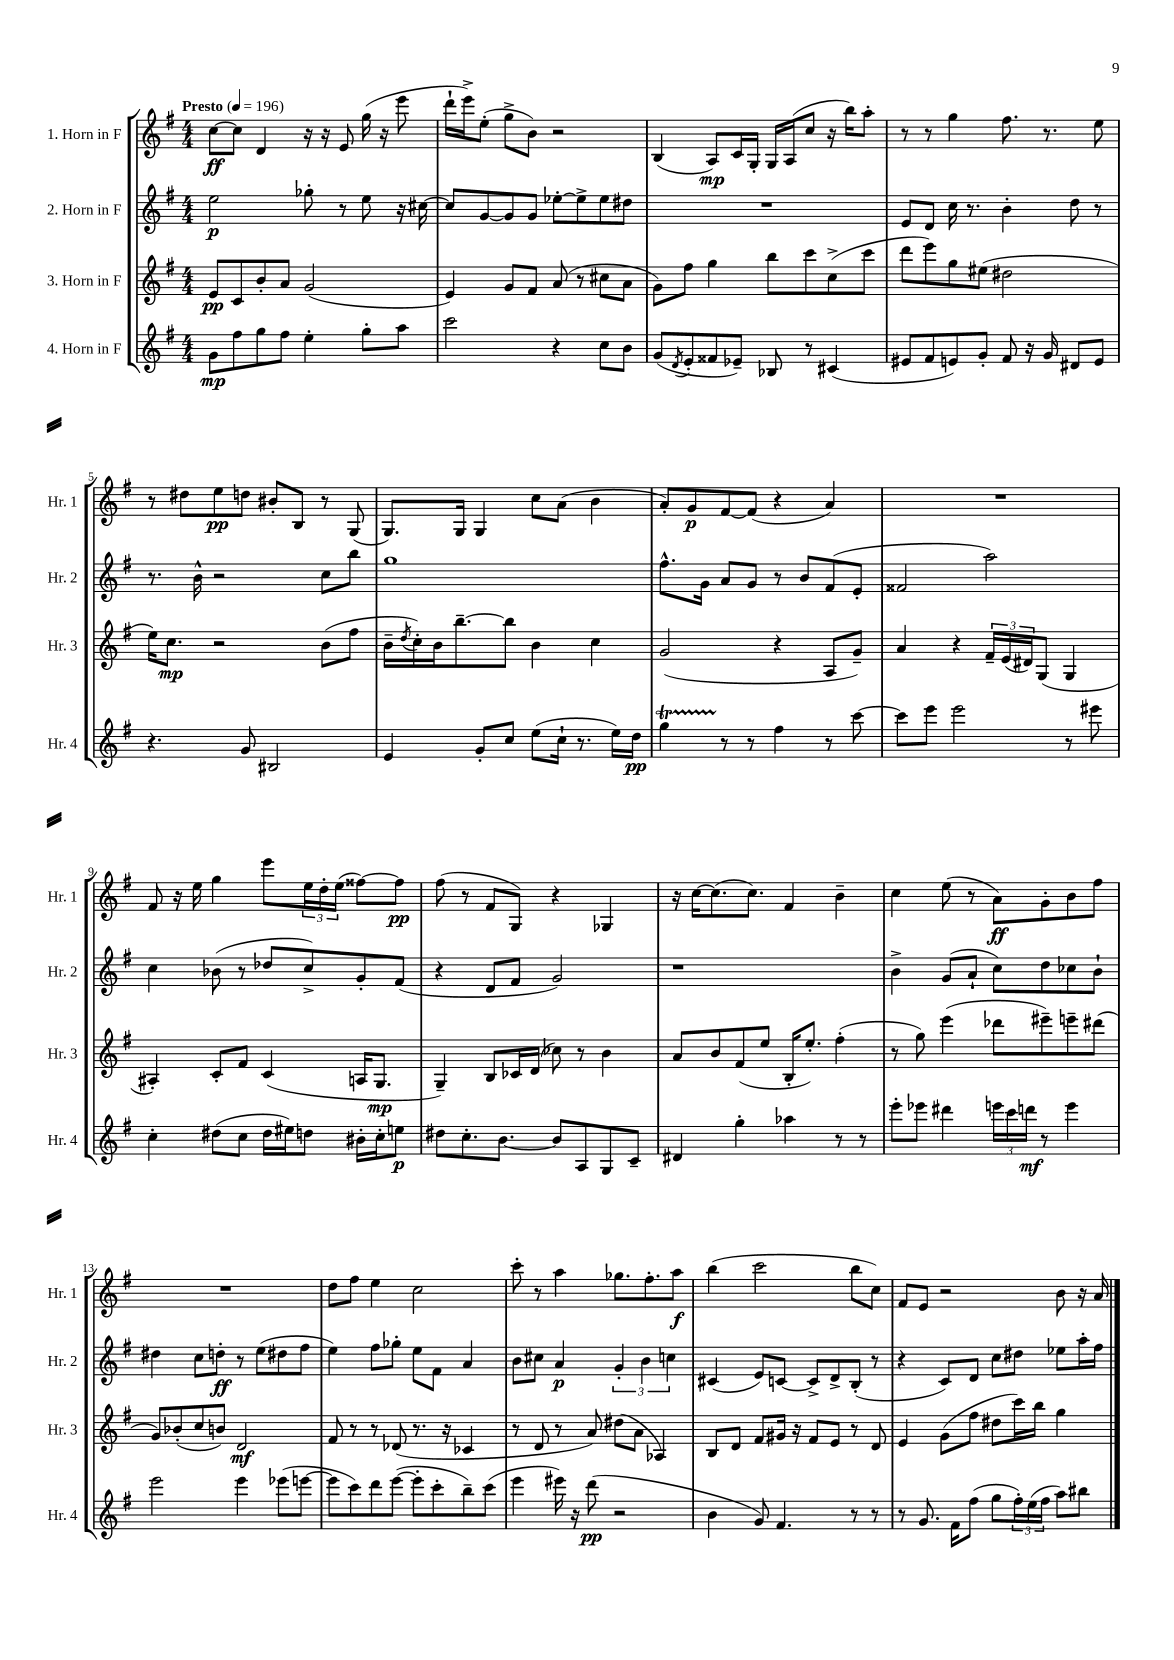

**kern	**kern	**kern	**kern
*staff4	*staff3	*staff2	*staff1
*clefG2	*clefG2	*clefG2	*clefG2
*k[f#]	*k[f#]	*k[f#]	*k[f#]
*M4/4	*M4/4	*M4/4	*M4/4
*MM196	*MM196	*MM196	*MM196
8g\L	8e/L	2ee\	[8cc\L
8ff#\	8c/	.	8cc\]J
8gg\	8b'/	.	4d/
8ff#\J	8a/J	.	.
4ee'\	(2g/	8gg-'\	16r
.	.	.	16r
.	.	8r	8e/
8gg'\L	.	8ee\	(16gg\
.	.	.	16r
8aa\J	.	16r	8eee\
.	.	[16cc#\	.
=	=	=	=
2ccc\	4e/)	8cc#/]L	16ddd`\LL
.	.	.	16eee^\J)
.	.	[8g/	(8ee'\J
.	8g/L	8g/]	8gg^\L
.	8f#/J	8g/J	8b\J)
4r	(8a/	[8ee-'\L	2r
.	8r	8ee-^\]	.
8cc\L	8cc#\L	8ee-\	.
8b\J	8a\J	8dd#\J	.
=	=	=	=
(8g/L	8g\L)	1r	(4B/
8qd/	.	.	.
8e'/	8ff#\J	.	.
8f##/	4gg\	.	8A/L)
8e-~/J)	.	.	16c/L
.	.	.	16G'/JJ
8B-/	8bb\L	.	16G/LL
.	.	.	(16A/J
8r	8ccc\	.	8cc/J
(4c#/	(8cc^\	.	16r
.	.	.	16bb\LK)
.	8ccc\J	.	8aa'\J
=	=	=	=
8e#/L	8ddd\L	8e/L	8r
8f#/	8eee\)	8d/J	8r
8e/)	8gg\	16cc\	4gg\
.	.	8.r	.
8g'/J	(8ee#\J	.	.
8f#/	2dd#\	4b'\	8.ff#\
16r	.	.	.
16g/	.	.	8.r
8d#/L	.	8dd\	.
8e/J	.	8r	8ee\
=	=	=	=
4.r	16ee\LK)	8.r	8r
.	8.cc\J	.	.
.	.	.	8dd#\L
.	.	16b^^\	.
.	2r	2r	8ee\
8g/	.	.	8dd\J
2B#/	.	.	8b#'/L
.	.	.	8B/J
.	(8b\L	8cc\L	8r
.	8ff#\J	8bb\J	(8G/
=	=	=	=
4e/	16b~\LL	1gg	8.G/L)
.	8qdd/	.	.
.	16cc'\)	.	.
.	16b\J	.	.
.	[8.bb~\	.	16G/Jk
8g'/L	.	.	4G/
8cc/J	8bb\]J	.	.
(8ee\L	4b\	.	8cc\L
16cc`\Jk	.	.	(8a\J
8.r	.	.	.
.	4cc\	.	4b\
16ee\LL)	.	.	.
16dd\JJ	.	.	.
=	=	=	=
4gg\	(2g/	8.ff#^^\L	8a'/L)
.	.	.	8g/
.	.	16g\Jk	.
8r	.	8a/L	[8f#/
8r	.	8g/J	(8f#/]J
4ff#\	4r	8r	4r
.	.	8b/L	.
8r	8A/L	(8f#/	4a/)
[8ccc\	8g~/J)	8e'/J	.
=	=	=	=
8ccc\]L	4a/	2f##/	1r
8eee\J	.	.	.
2eee\	4r	.	.
.	24f#~/LL	2aa\)	.
.	(24e/	.	.
.	24d#/J)	.	.
.	(8G/J	.	.
8r	4G/	.	.
8eee#\	.	.	.
=	=	=	=
4cc'\	4A#'/)	4cc\	8f#/
.	.	.	16r
.	.	.	16ee\
(8dd#\L	8c'/L	(8b-\	4gg\
8cc\J	8f#/J	8r	.
16dd#\LL	(4c/	8dd-/L	8eee\L
16ee#\J)	.	.	.
8dd\J	.	8cc^/)	24ee\L
.	.	.	24dd'\
.	.	.	(24ee\JJ
16b#'\LL	16A/LK	8g'/	[8ff##\L)
16cc'\J	8.G/J	.	.
8ee\J	.	(8f#/J	8ff##\]J
=	=	=	=
8dd#\L	4G~/)	4r	(8ff#\
8.cc'\	.	.	8r
.	8B/L	8d/L	8f#/L
[8.b\J	.	.	.
.	16c-/L	8f#/J	8G/J)
.	(16d/JJ	.	.
8b/]L	8cc-\)	2g/)	4r
8A/	8r	.	.
8G/	4b\	.	4G-/
8c~/J	.	.	.
=	=	=	=
4d#/	8a/L	1r	16r
.	.	.	[16cc\LK
.	8b/	.	(8.cc\]
4gg'\	(8f#/	.	.
.	.	.	8.cc\J)
.	8ee/J	.	.
4aa-\	16B'/LK	.	4f#/
.	8.ee'/J)	.	.
8r	(4ff#'\	.	4b~\
8r	.	.	.
=	=	=	=
8eee'\L	8r	4b^\	4cc\
8eee-\J	8gg\)	.	.
4ddd#\	(4eee\	(8g/L	(8ee\
.	.	8a`/J	8r
24eee\LL	8ddd-\L	8cc\L)	8a\L)
24ccc\	.	.	.
24ddd\JJ	.	.	.
8r	8eee#~\)	8dd\	8g'\
4eee\	8eee~\	8cc-\	8b\
.	(8ddd#\J	8b`\J	8ff#\J
=	=	=	=
2eee\	8g/L)	4dd#\	1r
.	(8b-'/	.	.
.	8cc/	8cc\L	.
.	8b/J)	8dd'\J	.
4eee\	2d/	8r	.
.	.	(8ee\L	.
(8eee-\L	.	8dd#\	.
[8eee\J	.	8ff#\J	.
=	=	=	=
8eee\]L	8f#/	4ee\)	8dd\L
8ccc\)	8r	.	8ff#\J
8ddd\	8r	8ff#\L	4ee\
([8eee\J	(8d-/	8gg-'\J	.
8eee'\]L	8.r	8ee\L	2cc\
8ccc'\	.	8f#\J	.
.	16r	.	.
8bb~\)	4c-/	4a/	.
(8ccc\J	.	.	.
=	=	=	=
4eee\	8r	8b\L	8ccc'\
.	8d/	8cc#\J	8r
16eee#\)	8r	4a/	4aa\
16r	.	.	.
(8ddd\	8a/)	.	.
2r	(8dd#\L	6g'/	8.gg-\L
.	8a\J	.	.
.	.	6b\	.
.	.	.	8.ff#'\
.	4A-/)	.	.
.	.	6cc\	.
.	.	.	8aa\J
=	=	=	=
4b\	8B/L	(4c#/	(4bb\
.	8d/J	.	.
8g/)	8f#/L	8e/L)	2ccc\
4.f#/	16g#/Jk	[8c/J	.
.	16r	.	.
.	8f#/L	8c^/]L	.
.	8e/J	8d^/	.
8r	8r	(8B'/J	8bb\L
8r	8d/	8r	8cc\J)
=	=	=	=
8r	4e/	4r	8f#/L
8.g/	.	.	8e/J
.	(8g\L	8c/L)	2r
16f#\LK	.	.	.
(8ff#\J	8ff#\J	8d/J	.
8gg\L	8dd#\L	8cc\L	.
24ff#'\L)	16ccc\L)	8dd#\J	.
(24ee\	.	.	.
.	16bb\JJ	.	.
24ff#\JJ	.	.	.
8aa\L)	4gg\	8ee-\L	8b\
8bb#\J	.	16aa'\L	16r
.	.	16ff#\JJ	16a/
==	==	==	==
*-	*-	*-	*-
